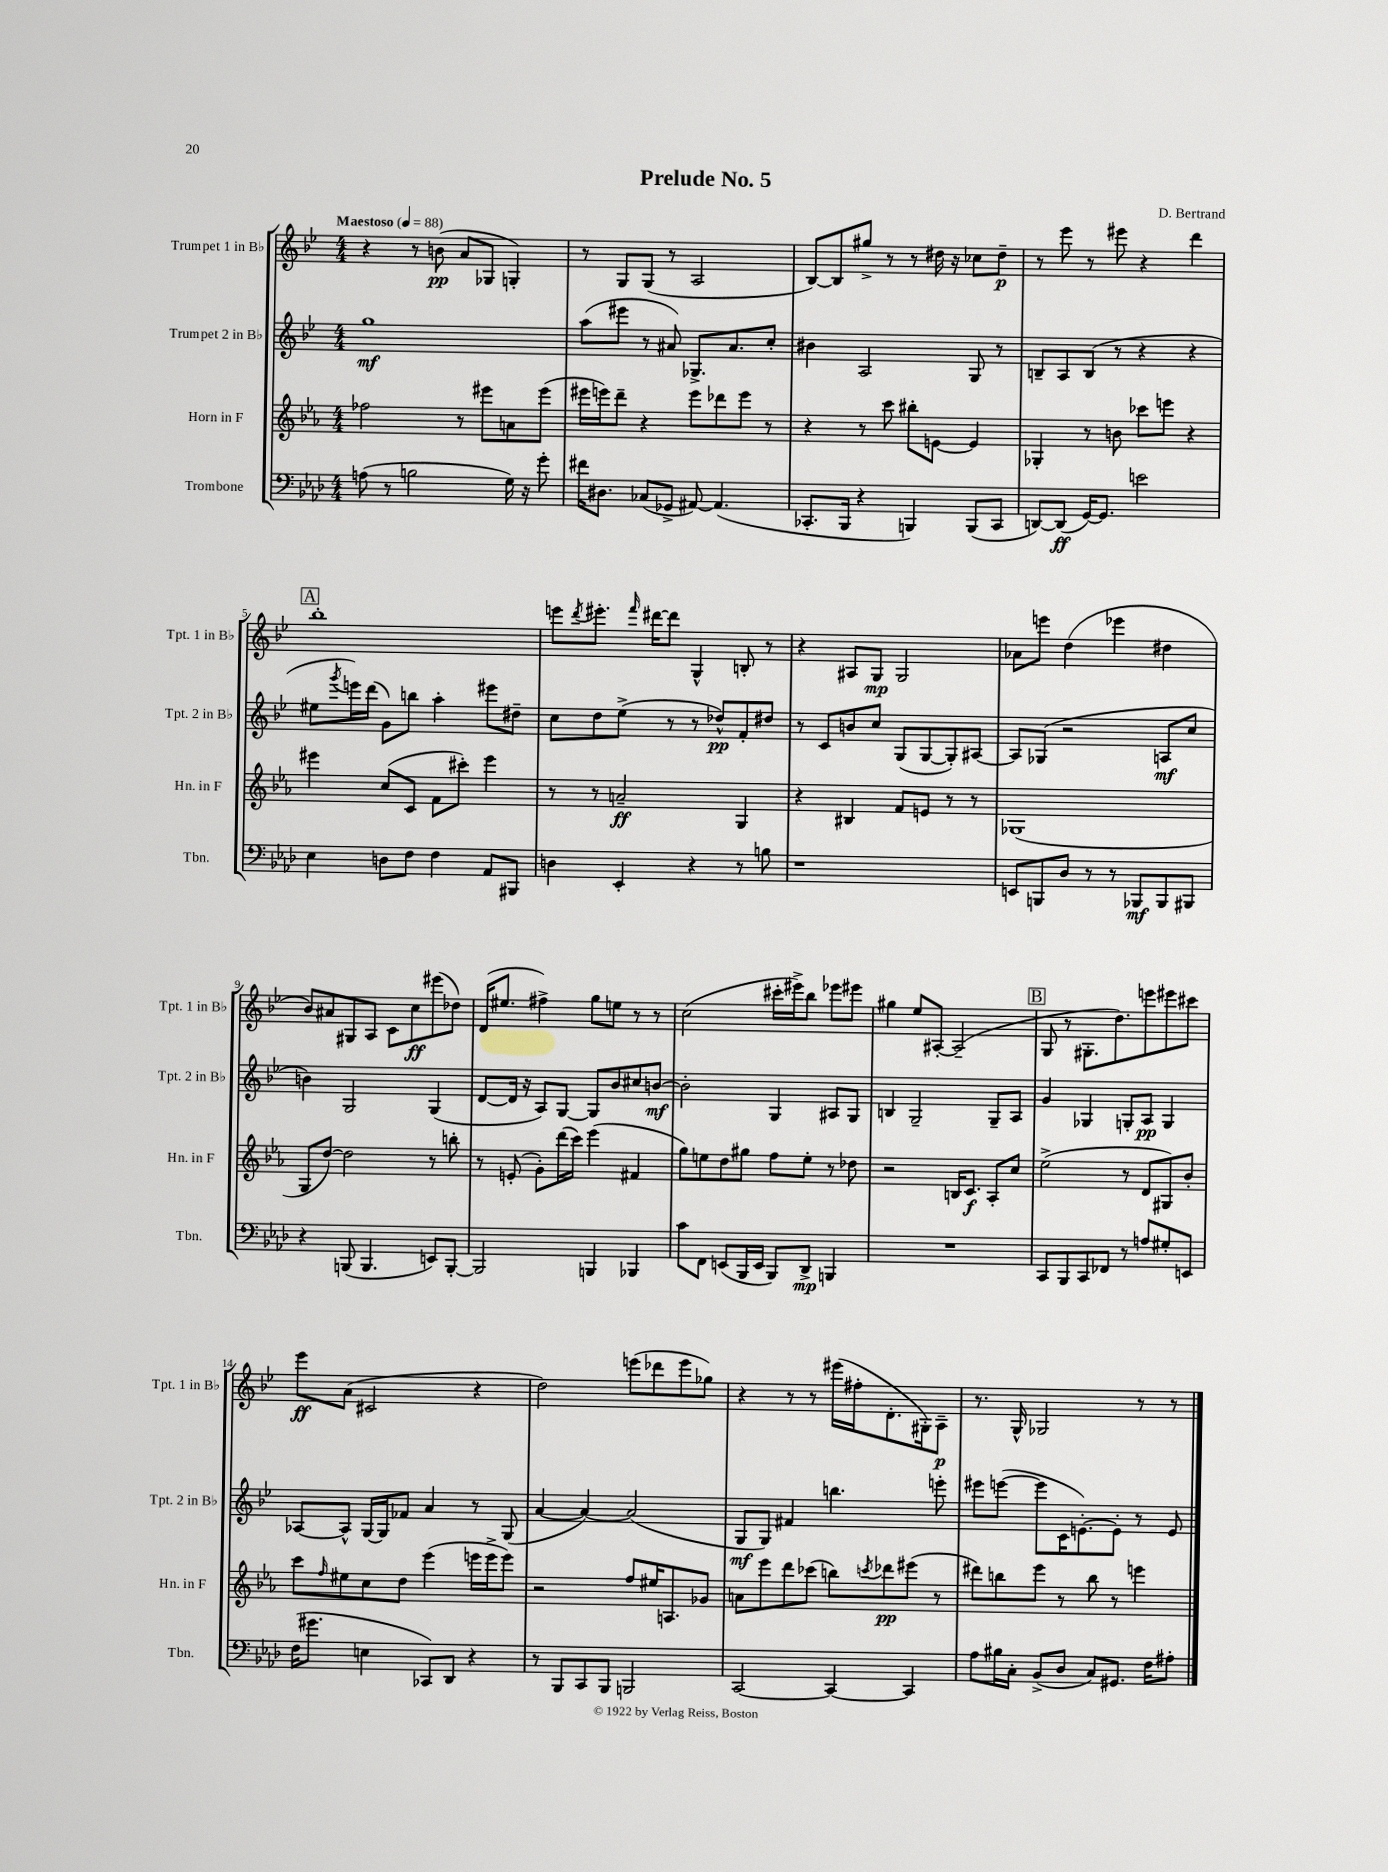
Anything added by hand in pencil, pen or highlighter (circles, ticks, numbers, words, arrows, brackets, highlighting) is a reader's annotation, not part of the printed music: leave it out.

**kern	**dynam	**kern	**dynam	**kern	**dynam	**kern	**dynam
*part4	*part4	*part3	*part3	*part2	*part2	*part1	*part1
*staff4	*staff4	*staff3	*staff3	*staff2	*staff2	*staff1	*staff1
*I"Trombone	*	*I"Horn in F	*	*I"Trumpet 2 in B♭	*	*I"Trumpet 1 in B♭	*
*I'Tbn.	*	*I'Hn. in F	*	*I'Tpt. 2 in B♭	*	*I'Tpt. 1 in B♭	*
*clefF4	*	*clefG2	*	*clefG2	*	*clefG2	*
*k[b-e-a-d-]	*	*k[b-e-a-]	*	*k[b-e-]	*	*k[b-e-]	*
*M4/4	*	*M4/4	*	*M4/4	*	*M4/4	*
*MM88	*	*MM88	*	*MM88	*	*MM88	*
=1	=1	=1	=1	=1	=1	=1	=1
!	!	!	!	!	!	!LO:TX:a:B:t=Maestoso	!
(8An\	.	2ff-X\	.	1gg	mf	4r	.
8r	.	.	.	.	.	.	.
2Bn\	.	.	.	.	.	8r	.
.	.	.	.	.	.	(8bn\	pp
.	.	8r	.	.	.	8a/L	.
.	.	8eee#X\L	.	.	.	8G-X/J	.
16G\)	.	8an\	.	.	.	4Gn'/)	.
16r	.	.	.	.	.	.	.
8g'\	.	(8eee#\J	.	.	.	.	.
=2	=2	=2	=2	=2	=2	=2	=2
16f#X\KL	.	16eee#X\LL	.	(8aa\L	.	8r	.
8.D#X\J	.	16eeen\J)	.	.	.	.	.
.	.	8ddd~\J	.	8eee#X\J	.	8G/L	.
(8C-X/L	.	4r	.	8r	.	(8G/J	.
8GG-X^/J	.	.	.	8a#X/)	.	8r	.
[8AA#X/)	.	8eee\L	.	8.G-X^/L	.	2A/	.
(4.AA#/]	.	8ddd-X\	.	.	.	.	.
.	.	.	.	8.a#/	.	.	.
.	.	8eee\J	.	.	.	.	.
.	.	8r	.	8cc'/J	.	.	.
=3	=3	=3	=3	=3	=3	=3	=3
8.CC-X'/L	.	4r	.	4b#X\	.	[8B-/L)	.
.	.	.	.	.	.	8B-/]	.
16BBB-/Jk	.	.	.	.	.	.	.
4r	.	8r	.	2A/	.	8gg#X^/J	.
.	.	8ccc\	.	.	.	8r	.
4BBBn/)	.	8bb#X'\L	.	.	.	8r	.
.	.	[8en\J	.	.	.	16dd#X\	.
.	.	.	.	.	.	16r	.
(8BBB/L	.	4e/]	.	8G/	.	8cc-X\L	.
8CC-/J	.	.	.	8r	.	8dd#~\J	p
=4	=4	=4	=4	=4	=4	=4	=4
[8DDn/L)	.	4G-X'/	.	8Bn~/L	.	8r	.
(8DD/J]	ff	.	.	8A/	.	8eee-\	.
[16GG/KL)	.	8r	.	(8B/J	.	8r	.
8.GG/J]	.	.	.	.	.	.	.
.	.	8bn\	.	8r	.	8eee#X\	.
2en\	.	8ccc-X\L	.	4r	.	4r	.
.	.	8eeen\J	.	.	.	.	.
.	.	4r	.	4r	.	4ddd\	.
!!LO:LB:g=z
!!LO:REH:place=s1:t=A
=5	=5	=5	=5	=5	=5	=5	=5
4E-\	.	4eee#X\	.	8ee#X\L	.	1bb-'	.
.	.	.	.	8qggg/	.	.	.
.	.	.	.	16eeen\L)	.	.	.
.	.	.	.	(16ddd\JJ	.	.	.
8Dn\L	.	(8cc/L	.	8g\L)	.	.	.
8F\J	.	8c/J	.	8bbn\J	.	.	.
4F\	.	8f\L	.	4aa'\	.	.	.
.	.	8ccc#X'\J)	.	.	.	.	.
8AA-/L	.	4eee#\	.	8eee#X\L	.	.	.
8BBB#X/J	.	.	.	8dd#X~\J	.	.	.
=6	=6	=6	=6	=6	=6	=6	=6
4Dn\	.	8r	.	8cc\L	.	8eeen\L	.
.	.	.	.	.	.	8qddd/	.
.	.	8r	.	8dd\	.	8.eee#X'\J	.
4EE-'/	.	2an~/	ff	(8ee-^\J	.	.	.
.	.	.	.	.	.	16qqfff/	.
.	.	.	.	.	.	[16ddd#X\KL	.
.	.	.	.	8r	.	8ddd#\J]	.
4r	.	.	.	8r	.	4G^^/	.
.	.	.	.	8dd-X^^/L)	pp	.	.
8r	.	4G/	.	8f'/	.	8Bn'/	.
8Bn\	.	.	.	8dd#X/J	.	8r	.
=7	=7	=7	=7	=7	=7	=7	=7
1r	.	4r	.	8r	.	4r	.
.	.	.	.	8c/L	.	.	.
.	.	4B#X/	.	8bn/	.	8A#X/L	.
.	.	.	.	8cc/J	.	8G/J	mp
.	.	8f/L	.	(8G/L	.	2G/	.
.	.	8en/J	.	[8G/	.	.	.
.	.	8r	.	8G'/])	.	.	.
.	.	8r	.	[8A#X/J	.	.	.
=8	=8	=8	=8	=8	=8	=8	=8
8EEn/L	.	(1G-X	.	8A#/L]	.	8a-X\L	.
8BBBn/	.	.	.	(8G-X/J	.	8eeen\J	.
8D-/J	.	.	.	2r	.	(4dd\	.
8r	.	.	.	.	.	.	.
8r	.	.	.	.	.	4eee-X\	.
8BBB-X/L	mf	.	.	.	.	.	.
8BBB-/	.	.	.	8An/L	mf	4dd#X\	.
8BBB#X/J	.	.	.	8cc/J	.	.	.
!!LO:LB:g=z
=9	=9	=9	=9	=9	=9	=9	=9
4r	.	8G/L	.	4bn\)	.	8b-/L)	.
.	.	[8dd/J)	.	.	.	8a#X/	.
(8BBBn/	.	2dd\]	.	2G/	.	8G#X/	.
4.BBB/	.	.	.	.	.	8A/J	.
.	.	.	.	.	.	8c\L	.
.	.	.	.	.	.	8cc\	ff
8EEn/L)	.	8r	.	(4G/	.	(8eee#X\	.
[8BBB'/J	.	8bbn'\	.	.	.	8dd-X\J)	.
=10	=10	=10	=10	=10	=10	=10	=10
2BBB/]	.	8r	.	[8d/L	.	(16d/KL	.
.	.	.	.	.	.	8.ee#X/J	.
.	.	(8en'/	.	16d/Jk]	.	.	.
.	.	.	.	16r	.	.	.
.	.	8g'\L)	.	8A/L)	.	4ff#X^\)	.
.	.	(16ddd\L	.	[8G/J	.	.	.
.	.	16ccc\JJ)	.	.	.	.	.
4BBBn/	.	(4eee-\	.	8G/L]	.	8gg\L	.
.	.	.	.	8b-/	.	8een\J	.
4BBB-X/	.	4f#X/	.	8cc#X/	.	8r	.
.	.	.	.	[8bn/J	mf	8r	.
=11	=11	=11	=11	=11	=11	=11	=11
8c\L	.	8gg\L)	.	2b'\]	.	(2cc\	.
8FF\J	.	8een\	.	.	.	.	.
(8EEn/L	.	8dd\	.	.	.	.	.
16BBB-/L	.	8gg#X\J	.	.	.	.	.
16EE/JJ	.	.	.	.	.	.	.
8BBB-/L)	.	8ff\L	.	4G/	.	16ccc#X'\LL	.
.	.	.	.	.	.	16eee#X^\J)	.
8DD-^/J	mp	8ee'\J	.	.	.	8bb-\J	.
4BBBn/	.	8r	.	8A#X/L	.	8eee-X\L	.
.	.	8dd-X\	.	8G/J	.	8eee#X\J	.
=12	=12	=12	=12	=12	=12	=12	=12
1r	.	2r	.	4Bn/	.	4gg#X\	.
.	.	.	.	2G~/	.	8ee-/L	.
.	.	.	.	.	.	[8A#X'/J	.
.	.	16Bn/KL	.	.	.	(2A#~/]	.
.	.	8.c/J	f	.	.	.	.
.	.	8A-'/L	.	8G~/L	.	.	.
.	.	8cc/J	.	8A/J	.	.	.
!!LO:REH:place=s1:t=B
=13	=13	=13	=13	=13	=13	=13	=13
8CC/L	.	(2ee-^\	.	4g/	.	8G/	.
8BBB-/	.	.	.	.	.	8r	.
8CC/	.	.	.	4G-X/	.	8.G#X'\L	.
8FF-X/J	.	.	.	.	.	.	.
.	.	.	.	.	.	8.dd\)	.
8r	.	8r	.	8Gn'/L	.	.	.
8An/L	.	8d/L	.	8A/J	pp	8eeen\	.
8G#X'/	.	8G#X/)	.	4G/	.	8eee#X\	.
8EEn/J	.	8b-'/J	.	.	.	8ccc#X\J	.
!!LO:LB:g=z
=14	=14	=14	=14	=14	=14	=14	=14
(16F\KL	.	8ccc\L	.	[8A-X/L	.	8eee-\L	ff
8.g#X\J	.	.	.	.	.	.	.
.	.	16qqff/	.	.	.	.	.
.	.	8ee#X\	.	8A-^^/J]	.	(8a\J	.
4En\	.	8cc\	.	[16G/LL	.	2c#X/	.
.	.	.	.	16G/J]	.	.	.
.	.	8dd\J	.	8f-X/J	.	.	.
8CC-X/L)	.	(4eee-\	.	4a/	.	.	.
8DD-/J	.	.	.	.	.	.	.
4r	.	16eeen\LL	.	8r	.	4r	.
.	.	16eee^\J	.	.	.	.	.
.	.	8eee\J)	.	(8G/	.	.	.
=15	=15	=15	=15	=15	=15	=15	=15
8r	.	2r	.	[4a/	.	2dd\)	.
8BBB-/L	.	.	.	.	.	.	.
8CC/	.	.	.	4a/_)	.	.	.
8BBB-/J	.	.	.	.	.	.	.
2BBBn/	.	8ff/L	.	(2a/]	.	(8eeen\L	.
.	.	16ee#X/K	.	.	.	8ddd-X\	.
.	.	8.An/	.	.	.	.	.
.	.	.	.	.	.	8eee\	.
.	.	8g-X/J	.	.	.	8gg-X\J)	.
=16	=16	=16	=16	=16	=16	=16	=16
[2CC/	.	8an\L	.	8G/L	mf	4r	.
.	.	8eee-\	.	8G/J)	.	.	.
.	.	8ddd\	.	4f#X/	.	8r	.
.	.	(8ccc-X\J	.	.	.	8r	.
4CC/_	.	8bbn\L)	.	4.bbn\	.	(16eee#X\LL	.
.	.	.	.	.	.	16ff#X'\J	.
.	.	8qcccn/	.	.	.	.	.
.	.	8ddd-X\	pp	.	.	8.d'\	.
4CC/]	.	(8eee#X\J	.	.	.	.	.
.	.	.	.	.	.	16G#X'\k)	.
.	.	8r	.	8eeen'\	.	8A~\J	p
=17	=17	=17	=17	=17	=17	=17	=17
8A-\L	.	8ddd#X\L)	.	8eee#X\L	.	8.r	.
16B#X\L	.	8bbn\	.	([8eeen\J	.	.	.
16C'\JJ	.	.	.	.	.	16G^^/	.
(8BB-^/L	.	8eee-\J	.	8eee\L]	.	2G-X/	.
8D-/J	.	8r	.	16c\K	.	.	.
.	.	.	.	[8.en'\)	.	.	.
8C/L)	.	8bb\	.	.	.	.	.
8.GG#X/J	.	8r	.	8e'\J]	.	.	.
.	.	4eeen\	.	8r	.	8r	.
16F\KL	.	.	.	.	.	.	.
8A#X'\J	.	.	.	8e/	.	8r	.
==	==	==	==	==	==	==	==
*-	*-	*-	*-	*-	*-	*-	*-
